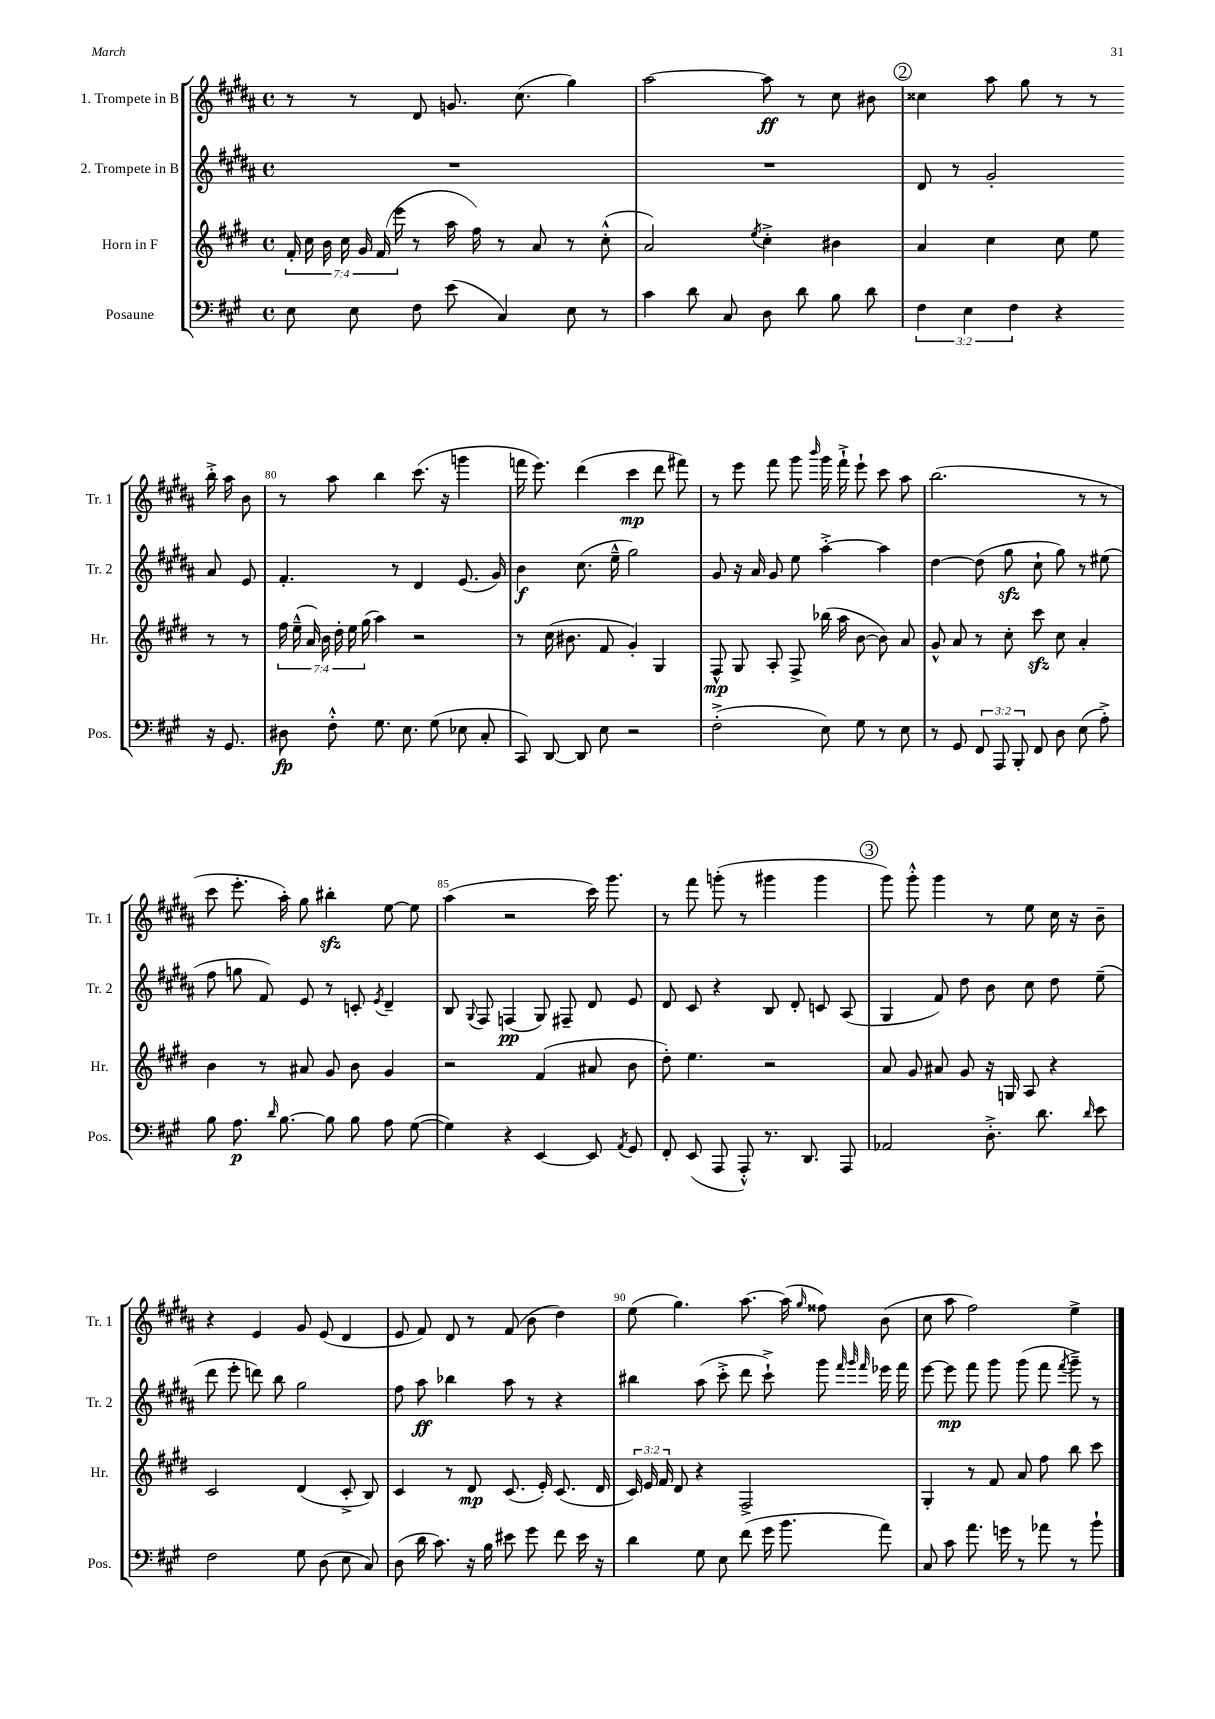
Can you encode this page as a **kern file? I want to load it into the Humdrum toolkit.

**kern	**dynam	**kern	**dynam	**kern	**dynam	**kern	**dynam
*part4	*part4	*part3	*part3	*part2	*part2	*part1	*part1
*staff4	*staff4	*staff3	*staff3	*staff2	*staff2	*staff1	*staff1
*I"Posaune	*	*I"Horn in F	*	*I"2. Trompete in B	*	*I"1. Trompete in B	*
*I'Pos.	*	*I'Hr.	*	*I'Tr. 2	*	*I'Tr. 1	*
*clefF4	*	*clefG2	*	*clefG2	*	*clefG2	*
*k[f#c#g#]	*	*k[f#c#g#d#]	*	*k[f#c#g#d#a#]	*	*k[f#c#g#d#a#]	*
*M4/4	*	*M4/4	*	*M4/4	*	*M4/4	*
*met(c)	*	*met(c)	*	*met(c)	*	*met(c)	*
=77	=77	=77	=77	=77	=77	=77	=77
8E\	.	28f#'/	.	1r	.	8r	.
.	.	28cc#\	.	.	.	.	.
.	.	28b\	.	.	.	.	.
.	.	28cc#\	.	.	.	.	.
8E\	.	.	.	.	.	8r	.
.	.	28g#/	.	.	.	.	.
.	.	(28f#/	.	.	.	.	.
.	.	28eee\	.	.	.	.	.
8F#\	.	8r	.	.	.	8d#/	.
(8e\	.	16aa\	.	.	.	8.gn/	.
.	.	16ff#\)	.	.	.	.	.
4C#/)	.	8r	.	.	.	.	.
.	.	.	.	.	.	(8.cc#\	.
.	.	8a/	.	.	.	.	.
8E\	.	8r	.	.	.	4gg#\)	.
8r	.	(8cc#'^^\	.	.	.	.	.
=78	=78	=78	=78	=78	=78	=78	=78
4c#\	.	2a/)	.	1r	.	[2aa#\	.
8d\	.	.	.	.	.	.	.
8C#/	.	.	.	.	.	.	.
.	.	8qee/	.	.	.	.	.
8D\	.	4cc#'^\	.	.	.	8aa#\]	ff
8d\	.	.	.	.	.	8r	.
8B\	.	4b#X\	.	.	.	8cc#\	.
8d\	.	.	.	.	.	8b#X\	.
!!LO:REH:place=s1:t=2
=79	=79	=79	=79	=79	=79	=79	=79
6F#\	.	4a/	.	8d#/	.	4cc##X\	.
.	.	.	.	8r	.	.	.
6E\	.	.	.	.	.	.	.
.	.	4cc#\	.	2g#'/	.	8aa#\	.
6F#\	.	.	.	.	.	.	.
.	.	.	.	.	.	8gg#\	.
4r	.	8cc#\	.	.	.	8r	.
.	.	8ee\	.	.	.	8r	.
16r	.	8r	.	8a#/	.	16bb'^\	.
8.GG#/	.	.	.	.	.	16aa#\	.
.	.	8r	.	8e/	.	8b\	.
!!LO:LB:g=z
=80	=80	=80	=80	=80	=80	=80	=80
8D#X\	fp	28ff#\	.	4.f#'/	.	8r	.
.	.	(28ee~^^\	.	.	.	.	.
.	.	28a/)	.	.	.	.	.
.	.	28b\	.	.	.	.	.
8F#'^^\	.	.	.	.	.	8aa#\	.
.	.	28dd#'\	.	.	.	.	.
.	.	28ee\	.	.	.	.	.
.	.	(28gg#\	.	.	.	.	.
8.G#\	.	4aa\)	.	.	.	4bb\	.
.	.	.	.	8r	.	.	.
8.E\	.	.	.	.	.	.	.
.	.	2r	.	4d#/	.	(8.ccc#\	.
(8G#\	.	.	.	.	.	.	.
.	.	.	.	.	.	16r	.
8E-X\	.	.	.	(8.e/	.	4gggn\	.
8C#'/	.	.	.	.	.	.	.
.	.	.	.	16g#/)	.	.	.
=81	=81	=81	=81	=81	=81	=81	=81
8CC#/)	.	8r	.	4b\	f	16fffn\	.
.	.	.	.	.	.	8.eee\)	.
[8DD/	.	(16cc#\	.	.	.	.	.
.	.	8.b#X\	.	.	.	.	.
8DD/]	.	.	.	(8.cc#\	.	(4ddd#\	.
8E\	.	8f#/	.	.	.	.	.
.	.	.	.	16ee~^^\	.	.	.
2r	.	4g#'/)	.	2gg#\)	.	4ccc#\	mp
.	.	4G#/	.	.	.	8ddd#\	.
.	.	.	.	.	.	8fff#X\)	.
=82	=82	=82	=82	=82	=82	=82	=82
(2F#'^\	.	8F#^^/	mp	8g#/	.	8r	.
.	.	8G#/	.	16r	.	8eee\	.
.	.	.	.	16a#/	.	.	.
.	.	8A'/	.	8g#/	.	8fff#\	.
.	.	8F#^/	.	8ee\	.	8ggg#\	.
.	.	.	.	.	.	16qqbbb/	.
8E\)	.	(16bb-X\	.	[4aa#'^\	.	16ggg#\	.
.	.	16aa\	.	.	.	16fff#`^\	.
8G#\	.	[8b\	.	.	.	8eee`\	.
8r	.	8b\])	.	4aa#\]	.	8ccc#\	.
8E\	.	8a/	.	.	.	8aa#\	.
=83	=83	=83	=83	=83	=83	=83	=83
8r	.	8g#^^/	.	[4dd#\	.	(2.bb\	.
8GG#/	.	8a/	.	.	.	.	.
12FF#/	.	8r	.	(8dd#\]	.	.	.
12AAA/	.	.	.	.	.	.	.
.	.	8cc#'\	.	8gg#zz\	.	.	.
12BBB'/	.	.	.	.	.	.	.
8FF#/	.	8ccc#zz\	.	8cc#`\	.	.	.
8D\	.	8cc#\	.	8gg#\)	.	.	.
(8E\	.	4a'/	.	8r	.	8r	.
8A'^\)	.	.	.	(8ee#X\	.	8r	.
!!LO:LB:g=z
=84	=84	=84	=84	=84	=84	=84	=84
8B\	.	4b\	.	8ff#\	.	8ccc#\	.
8.A\	p	.	.	8ggn\	.	8.eee'\	.
.	.	8r	.	8f#/)	.	.	.
16qqd/	.	.	.	.	.	.	.
[8.B\	.	.	.	.	.	16aa#'\)	.
.	.	8a#X/	.	8e/	.	8gg#\	.
8B\]	.	8g#/	.	8r	.	4bb#Xzz'\	.
8B\	.	8b\	.	8cn'/	.	.	.
.	.	.	.	8qe/	.	.	.
8A\	.	4g#/	.	4d#~/	.	[8ee\	.
([8G#\	.	.	.	.	.	8ee\]	.
=85	=85	=85	=85	=85	=85	=85	=85
4G#\])	.	2r	.	8B/	.	(4aa#\	.
.	.	.	.	8qqG#/	.	.	.
.	.	.	.	8F#/	.	.	.
4r	.	.	.	(4Fn/	pp	2r	.
[4EE/	.	(4f#/	.	8G#/)	.	.	.
.	.	.	.	8F#X~/	.	.	.
8EE/]	.	8a#X/	.	8d#/	.	16ccc#\)	.
.	.	.	.	.	.	8.ggg#\	.
8qAA/	.	.	.	.	.	.	.
8GG#/	.	8b\	.	8e/	.	.	.
=86	=86	=86	=86	=86	=86	=86	=86
8FF#'/	.	8dd#'\)	.	8d#/	.	8r	.
(8EE/	.	4.ee\	.	8c#/	.	8fff#\	.
8AAA/	.	.	.	4r	.	(8gggn'\	.
8AAA'^^/)	.	.	.	.	.	8r	.
8.r	.	2r	.	8B/	.	4ggg#X\	.
.	.	.	.	8d#'/	.	.	.
8.DD/	.	.	.	.	.	.	.
.	.	.	.	8cn/	.	4ggg#\	.
8AAA/	.	.	.	(8A#/	.	.	.
!!LO:REH:place=s1:t=3
=87	=87	=87	=87	=87	=87	=87	=87
2AA-X/	.	8a/	.	4G#/	.	8ggg#\)	.
.	.	8g#/	.	.	.	8ggg#'^^\	.
.	.	8a#X/	.	8f#/)	.	4ggg#\	.
.	.	8g#/	.	8dd#\	.	.	.
8.D'^\	.	16r	.	8b\	.	8r	.
.	.	16Gn/	.	.	.	.	.
.	.	8A/	.	8cc#\	.	8ee\	.
8.d\	.	.	.	.	.	.	.
.	.	4r	.	8dd#\	.	16cc#\	.
.	.	.	.	.	.	16r	.
16qqd/	.	.	.	.	.	.	.
8e\	.	.	.	(8ee~\	.	8b~\	.
!!LO:LB:g=z
=88	=88	=88	=88	=88	=88	=88	=88
2F#\	.	2c#/	.	8ddd#\	.	4r	.
.	.	.	.	8eee'\	.	.	.
.	.	.	.	8dddn\)	.	4e/	.
.	.	.	.	8bb\	.	.	.
8G#\	.	(4d#/	.	2gg#\	.	8g#/	.
(8D\	.	.	.	.	.	(8e/	.
8E\	.	8c#'^/	.	.	.	4d#/	.
8C#/)	.	8B/)	.	.	.	.	.
=89	=89	=89	=89	=89	=89	=89	=89
(8D\	.	4c#/	.	8ff#\	.	8e/	.
16d\	.	.	.	8aa#\	ff	8f#/)	.
8.c#\)	.	.	.	.	.	.	.
.	.	8r	.	4bb-X\	.	8d#/	.
16r	.	8d#/	mp	.	.	8r	.
16B\	.	.	.	.	.	.	.
8e#X\	.	(8.c#/	.	8aa#\	.	(8f#/	.
8g#\	.	.	.	8r	.	8b\	.
.	.	16e'/)	.	.	.	.	.
8f#\	.	(8.c#/	.	4r	.	4dd#\)	.
16e#\	.	.	.	.	.	.	.
16r	.	16d#/	.	.	.	.	.
=90	=90	=90	=90	=90	=90	=90	=90
4d\	.	24c#/)	.	4bb#X\	.	(8ee\	.
.	.	24e/	.	.	.	.	.
.	.	24f#/	.	.	.	.	.
.	.	8d#/	.	.	.	4.gg#\)	.
8G#\	.	4r	.	(8aa#\	.	.	.
8E\	.	.	.	8ccc#'^\	.	.	.
(8f#\	.	2F#^/	.	8ddd#\	.	[8.aa#\	.
16g#\	.	.	.	8ccc#`^\)	.	.	.
8.b\	.	.	.	.	.	(16aa#\]	.
.	.	.	.	.	.	16qqgg#/	.
.	.	.	.	8ggg#\	.	8ff##X\)	.
.	.	.	.	32qqfff#/	.	.	.
.	.	.	.	32qqggg#/	.	.	.
.	.	.	.	32qqfff#/	.	.	.
8a\)	.	.	.	16eee-X\	.	(8b\	.
.	.	.	.	16fff#\	.	.	.
=91	=91	=91	=91	=91	=91	=91	=91
8C#/	.	4G#'/	.	[8eee\	.	8cc#\	.
8c#\	.	.	.	8eee\]	mp	8aa#\	.
8.a\	.	8r	.	8fff#\	.	2ff#\)	.
.	.	8f#/	.	8ggg#\	.	.	.
16gn\	.	.	.	.	.	.	.
8r	.	8a/	.	(8ggg#\	.	.	.
8a-X\	.	8ff#\	.	8fff#\	.	.	.
.	.	.	.	8qfff#/	.	.	.
8r	.	8bb\	.	8ggg#~^\)	.	4ee^\	.
8b`\	.	8ccc#\	.	8r	.	.	.
==	==	==	==	==	==	==	==
*-	*-	*-	*-	*-	*-	*-	*-
